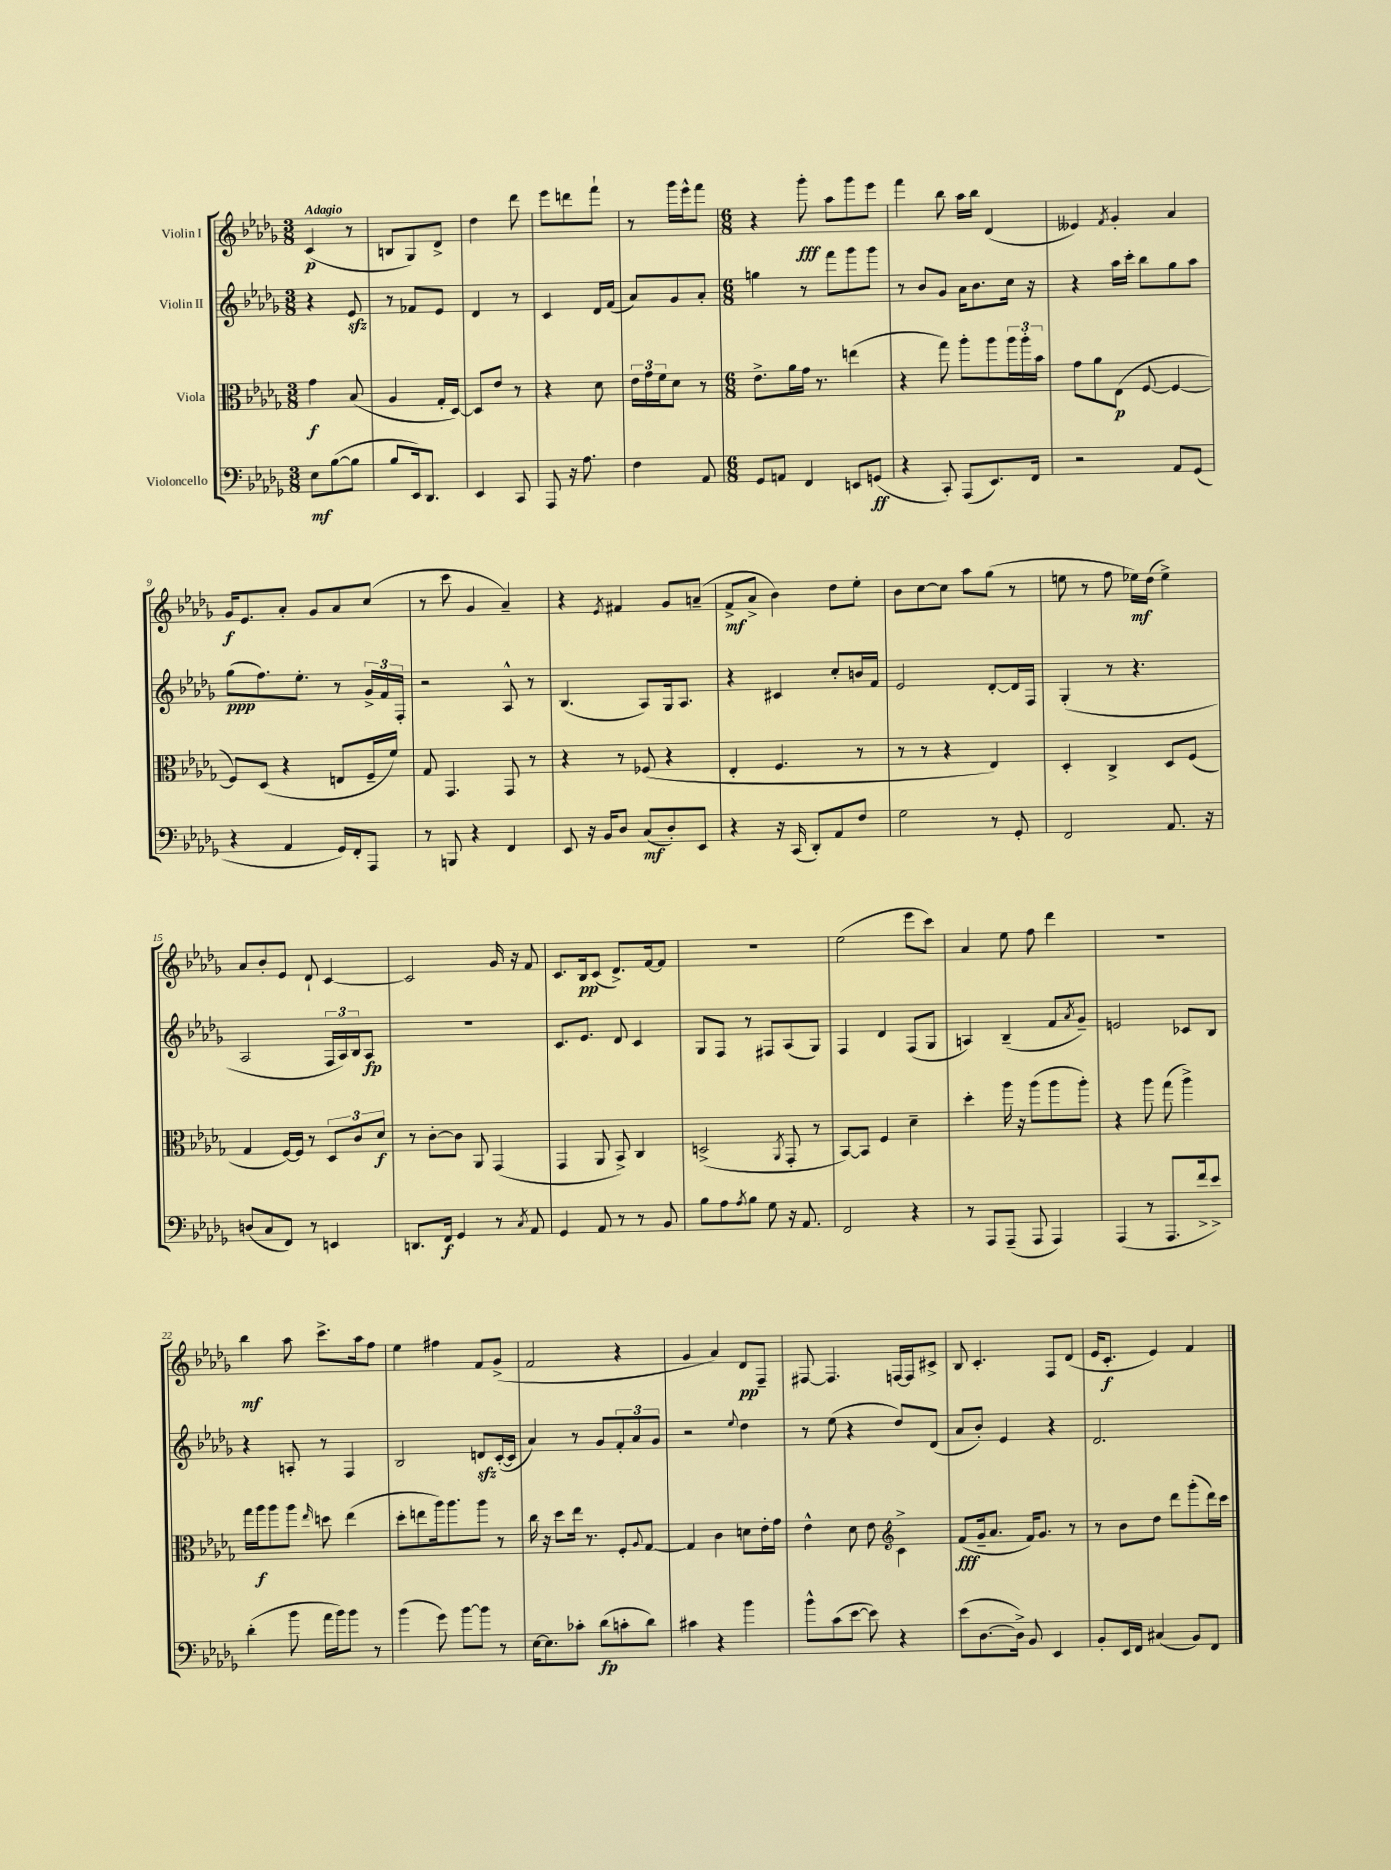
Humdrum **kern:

**kern	**dynam	**kern	**dynam	**kern	**dynam	**kern	**dynam
*part4	*part4	*part3	*part3	*part2	*part2	*part1	*part1
*staff4	*staff4	*staff3	*staff3	*staff2	*staff2	*staff1	*staff1
*I"Violoncello	*	*I"Viola	*	*I"Violin II	*	*I"Violin I	*
*clefF4	*	*clefC3	*	*clefG2	*	*clefG2	*
*k[b-e-a-d-g-]	*	*k[b-e-a-d-g-]	*	*k[b-e-a-d-g-]	*	*k[b-e-a-d-g-]	*
*M3/8	*	*M3/8	*	*M3/8	*	*M3/8	*
=1	=1	=1	=1	=1	=1	=1	=1
!	!	!	!	!	!	!LO:TX:a:B:t=Adagio	!
8E-\L	mf	4g-\	f	4r	.	(4c/	p
([8B-\	.	.	.	.	.	.	.
8B-\J]	.	(8B-/	.	8e-zz/	.	8r	.
=2	=2	=2	=2	=2	=2	=2	=2
8B-/L	.	4A-/	.	8r	.	8Bn/L	.
16EE-/k)	.	.	.	8f-X/L	.	8G-/)	.
8.DD-/J	.	.	.	.	.	.	.
.	.	16G-'/LL	.	8e-/J	.	8d-^/J	.
.	.	[16D-/JJ)	.	.	.	.	.
=3	=3	=3	=3	=3	=3	=3	=3
4EE-/	.	8D-/L]	.	4d-/	.	4dd-\	.
.	.	8e-/J	.	.	.	.	.
8CC/	.	8r	.	8r	.	8ddd-\	.
=4	=4	=4	=4	=4	=4	=4	=4
8AAA-/	.	4r	.	4c/	.	8eee-\L	.
16r	.	.	.	.	.	8dddn\	.
8.A-\	.	.	.	.	.	.	.
.	.	8d-\	.	16d-/LL	.	8fff`\J	.
.	.	.	.	(16f/JJ	.	.	.
=5	=5	=5	=5	=5	=5	=5	=5
4F\	.	24e-\LL	.	8a-/L)	.	8r	.
.	.	24g-\	.	.	.	.	.
.	.	24f\J	.	.	.	.	.
.	.	8d-\J	.	8g-/	.	16ggg-\LL	.
.	.	.	.	.	.	16eee-^^\J	.
8AA-/	.	8r	.	8a-'/J	.	8fff\J	.
=6	=6	=6	=6	=6	=6	=6	=6
*M6/8	*	*M6/8	*	*M6/8	*	*M6/8	*
8GG-/L	.	8.e-^\L	.	4ggn\	.	4r	.
8AAn/J	.	.	.	.	.	.	.
.	.	16a-\L	.	.	.	.	.
4FF/	.	16g-\JJ	.	8r	.	8ggg-'\	fff
.	.	8.r	.	.	.	.	.
.	.	.	.	8fff\L	.	8aa-\L	.
8EEn/L	.	(4een\	.	8ggg-\	.	8ggg-\	.
(8GGn/J	ff	.	.	8ggg-\J	.	8eee-\J	.
=7	=7	=7	=7	=7	=7	=7	=7
4r	.	4r	.	8r	.	4fff\	.
.	.	.	.	8b-/L	.	.	.
8CC'/)	.	8gg-\)	.	8g-/J	.	8bb-\	.
(8AAA-/L	.	8aa-'\L	.	16a-\KL	.	16aa-\LL	.
.	.	.	.	8.b-\	.	16bb-\JJ	.
8.EE-/)	.	8aa-\	.	.	.	(4d-/	.
.	.	24aa-\L	.	16cc\Jk	.	.	.
.	.	24aa-'\	.	.	.	.	.
16FF/Jk	.	.	.	16r	.	.	.
.	.	24b-\JJ	.	.	.	.	.
=8	=8	=8	=8	=8	=8	=8	=8
2r	.	8g-\L	.	4r	.	4e--X/)	.
.	.	8a-\	.	.	.	.	.
.	.	.	.	.	.	8qf/	.
.	.	(8E-\J	p	16aa-\LL	.	4g-'/	.
.	.	.	.	16ccc'\JJ	.	.	.
.	.	[8F/	.	8bb-\L	.	.	.
8AA-/L	.	4F/_	.	8gg-\	.	4a-/	.
(8GG-/J	.	.	.	8aa-\J	.	.	.
!!LO:LB:g=z
=9	=9	=9	=9	=9	=9	=9	=9
4r	.	8F/L])	.	(8gg-\L	ppp	16g-/KL	f
.	.	.	.	.	.	8.e-/	.
.	.	(8D-/J	.	8.ff\)	.	.	.
4AA-/	.	4r	.	.	.	8a-'/J	.
.	.	.	.	8.ee-'\J	.	.	.
.	.	.	.	.	.	8g-/L	.
16GG-/LL)	.	8En/L	.	8r	.	8a-/	.
16FF'/J	.	.	.	.	.	.	.
8AAA-/J	.	16F~/L	.	24g-^/LL	.	(8cc/J	.
.	.	.	.	24f/	.	.	.
.	.	16f/JJ)	.	.	.	.	.
.	.	.	.	24F'/JJ	.	.	.
=10	=10	=10	=10	=10	=10	=10	=10
8r	.	8G-/	.	2r	.	8r	.
8BBBn/	.	4.GG-/	.	.	.	8ccc\	.
4r	.	.	.	.	.	4g-/	.
4FF/	.	8GG-/	.	8A-^^/	.	4a-~/)	.
.	.	8r	.	8r	.	.	.
=11	=11	=11	=11	=11	=11	=11	=11
8EE-/	.	4r	.	(4.B-/	.	4r	.
16r	.	.	.	.	.	.	.
16BB-/KL	.	.	.	.	.	.	.
.	.	.	.	.	.	8qe-/	.
8D-/J	.	8r	.	.	.	4f#X/	.
(8C/L	mf	(8F-X/	.	8A-/L)	.	.	.
8D-'/)	.	4r	.	16G-/k	.	8g-/L	.
.	.	.	.	8.A-/J	.	.	.
8EE-/J	.	.	.	.	.	(8an~/J	.
=12	=12	=12	=12	=12	=12	=12	=12
4r	.	4E-'/	.	4r	.	8f^/L	mf
.	.	.	.	.	.	8a-^/J	.
16r	.	4.F/	.	4c#X/	.	4b-\)	.
(16CC/	.	.	.	.	.	.	.
8DD-'/L)	.	.	.	.	.	.	.
8AA-/	.	.	.	8cc'/L	.	8dd-\L	.
8F/J	.	8r	.	16bn/L	.	8ee-'\J	.
.	.	.	.	16f/JJ	.	.	.
=13	=13	=13	=13	=13	=13	=13	=13
2G-\	.	8r	.	2e-/	.	8b-\L	.
.	.	8r	.	.	.	[8cc\	.
.	.	4r	.	.	.	8cc\J]	.
.	.	.	.	.	.	8aa-\L	.
8r	.	4E-/)	.	[8d-'/L	.	(8gg-\J	.
8GG-'/	.	.	.	16d-/L]	.	8r	.
.	.	.	.	16F/JJ	.	.	.
=14	=14	=14	=14	=14	=14	=14	=14
2FF/	.	4D-'/	.	(4G-'/	.	8een\	.
.	.	.	.	.	.	8r	.
.	.	4C^/	.	8r	.	8ff\	.
.	.	.	.	4.r	.	16ee-X\LL)	mf
.	.	.	.	.	.	(16dd-\JJ	.
8.AA-/	.	8D-/L	.	.	.	4ee-^\)	.
.	.	(8F/J	.	.	.	.	.
16r	.	.	.	.	.	.	.
!!LO:LB:g=z
=15	=15	=15	=15	=15	=15	=15	=15
(8Dn/L	.	4G-/	.	2A-/	.	8a-/L	.
8C/	.	.	.	.	.	8b-'/	.
8FF/J)	.	[16F/LL)	.	.	.	8e-/J	.
.	.	16F/JJ]	.	.	.	.	.
8r	.	8r	.	.	.	8d-`/	.
4EEn/	.	12D-/L	.	24F/LL	.	[4c/	.
.	.	.	.	24A-/)	.	.	.
.	.	12c/	.	24B-/J	.	.	.
.	.	.	.	8A-/J	fp	.	.
.	.	12d-/J	f	.	.	.	.
=16	=16	=16	=16	=16	=16	=16	=16
8.DDn/L	.	8r	.	2.r	.	2c/]	.
.	.	[8c'\L	.	.	.	.	.
16FF/Jk	f	.	.	.	.	.	.
4GG-/	.	8c\J]	.	.	.	.	.
.	.	8AA-/	.	.	.	.	.
8r	.	(4GG-/	.	.	.	16g-/	.
.	.	.	.	.	.	16r	.
8qC/	.	.	.	.	.	.	.
8AA-/	.	.	.	.	.	8f/	.
=17	=17	=17	=17	=17	=17	=17	=17
4GG-/	.	4GG-/	.	8.c/L	.	8.c/L	.
.	.	.	.	8.e-/J	.	16B-/k	pp
8AA-/	.	8AA-/	.	.	.	(8c/J	.
8r	.	8BB-^/)	.	8d-/	.	8.d-^/L)	.
8r	.	4C/	.	4c/	.	.	.
.	.	.	.	.	.	[16f/k	.
8BB-/	.	.	.	.	.	8f/J]	.
=18	=18	=18	=18	=18	=18	=18	=18
8B-\L	.	(2Dn^/	.	8G-/L	.	2.r	.
8A-\	.	.	.	8F/J	.	.	.
8qA-/	.	.	.	.	.	.	.
8B-\J	.	.	.	8r	.	.	.
8G-\	.	.	.	8F#X/L	.	.	.
.	.	8qAA-/	.	.	.	.	.
16r	.	8GG-'/	.	(8A-/	.	.	.
8.AA-/	.	.	.	.	.	.	.
.	.	8r	.	8G-/J)	.	.	.
=19	=19	=19	=19	=19	=19	=19	=19
2FF/	.	[8BB-/L)	.	4F/	.	(2ee-\	.
.	.	8BB-/J]	.	.	.	.	.
.	.	4F/	.	4d-/	.	.	.
4r	.	4d-~\	.	(8F/L	.	8eee-\L	.
.	.	.	.	8G-/J	.	8ccc\J)	.
=20	=20	=20	=20	=20	=20	=20	=20
8r	.	4dd-'\	.	4An/)	.	4a-/	.
8AAA-/L	.	.	.	.	.	.	.
(8AAA-~/J	.	16aa-\	.	(4B-~/	.	8ee-\	.
.	.	16r	.	.	.	.	.
8AAA-/	.	(8aa-\L	.	.	.	8ff\	.
4AAA-/)	.	8aa-\	.	8f/L	.	4ddd-\	.
.	.	.	.	8qa-/	.	.	.
.	.	8aa-'\J)	.	8g-~/J)	.	.	.
=21	=21	=21	=21	=21	=21	=21	=21
(4AAA-/	.	4r	.	2en/	.	2.r	.
8r	.	8aa-\	.	.	.	.	.
8.AAA-/L	.	(8gg-\	.	.	.	.	.
.	.	4aa-^\)	.	8c-X/L	.	.	.
16f^/k	.	.	.	.	.	.	.
8e-^/J)	.	.	.	8B-/J	.	.	.
!!LO:LB:g=z
=22	=22	=22	=22	=22	=22	=22	=22
(4d-'\	.	16gg-\LL	.	4r	.	4bb-\	mf
.	.	16aa-\J	f	.	.	.	.
.	.	8aa-\	.	.	.	.	.
8b-\	.	8aa-\J	.	8An'/	.	8aa-\	.
.	.	16qqee-/	.	.	.	.	.
16a-\LL	.	8ddn\	.	8r	.	8.ccc^\L	.
16b-\J)	.	.	.	.	.	.	.
8b-\J	.	(4ee-\	.	4F/	.	.	.
.	.	.	.	.	.	16aa-\k	.
8r	.	.	.	.	.	8ff\J	.
=23	=23	=23	=23	=23	=23	=23	=23
(4b-\	.	8dd-'\L	.	2B-/	.	4ee-\	.
.	.	8een\	.	.	.	.	.
8g-\)	.	16aa-\k)	.	.	.	4ff#X\	.
.	.	8.aa-\	.	.	.	.	.
[8b-\L	.	.	.	.	.	.	.
8b-\J]	.	8aa-\J	.	8dnzz/L	.	8f/L	.
8r	.	8r	.	([16c'/L	.	(8g-^/J	.
.	.	.	.	16c/JJ]	.	.	.
=24	=24	=24	=24	=24	=24	=24	=24
[16E-\KL	.	16cc\	.	4a-/)	.	2f/	.
8.E-\]	.	16r	.	.	.	.	.
.	.	8dd-\L	.	.	.	.	.
8c-X'\J	.	16ee-\Jk	.	8r	.	.	.
.	.	8.r	.	.	.	.	.
(8d-\L	fp	.	.	8g-/L	.	.	.
8cn'\	.	8F'/L	.	12f'/	.	4r	.
.	.	.	.	12a-/	.	.	.
.	.	8qqA-/	.	.	.	.	.
8d-\J)	.	[8G-/J	.	.	.	.	.
.	.	.	.	12g-/J	.	.	.
=25	=25	=25	=25	=25	=25	=25	=25
4c#X\	.	4G-/]	.	2r	.	4g-/	.
4r	.	4c\	.	.	.	4a-/)	.
.	.	.	.	8qqee-/	.	.	.
4b-\	.	8dn\L	.	4dd-\	.	8d-/L	pp
.	.	16e-'\L	.	.	.	8F~/J	.
.	.	16g-\JJ	.	.	.	.	.
=26	=26	=26	=26	=26	=26	=26	=26
8b-^^\L	.	4e-^^\	.	8r	.	[8F#X/	.
(8c\	.	.	.	(8ee-\	.	4.F#/]	.
[8e-\J	.	8d-\	.	4r	.	.	.
8e-\])	.	8e-\	.	.	.	.	.
4r	.	4c^\	.	8dd-/L)	.	[16Fn/LL	.
.	.	.	.	.	.	16F/J]	.
.	.	.	.	(8d-/J	.	8c#X^/J	.
=27	=27	=27	=27	=27	=27	=27	=27
*	*	*clefG2	*	*	*	*	*
(8e-\L	.	(8f/L	fff	8a-/L	.	8B-/	.
[8.D-\	.	16g-~/k	.	8b-'/J)	.	4.c'/	.
.	.	8.a-/J	.	.	.	.	.
.	.	.	.	4e-/	.	.	.
16D-^\Jk])	.	.	.	.	.	.	.
8BB-/	.	16f/KL)	.	.	.	.	.
.	.	8.g-/J	.	.	.	.	.
4EE-/	.	.	.	4r	.	8F/L	.
.	.	8r	.	.	.	(8d-/J	.
=28	=28	=28	=28	=28	=28	=28	=28
8BB-'/L	.	8r	.	2.d-/	.	16e-/KL	.
.	.	.	.	.	.	8.c'/J	f
16EE-/L	.	8b-\L	.	.	.	.	.
16FF/JJ	.	.	.	.	.	.	.
(4C#X/	.	8dd-\J	.	.	.	4e-/)	.
.	.	8ddd-\L	.	.	.	.	.
8BB-/L)	.	(8ggg-'\	.	.	.	4f/	.
8FF/J	.	16ddd-\L)	.	.	.	.	.
.	.	16ccc\JJ	.	.	.	.	.
==	==	==	==	==	==	==	==
*-	*-	*-	*-	*-	*-	*-	*-
